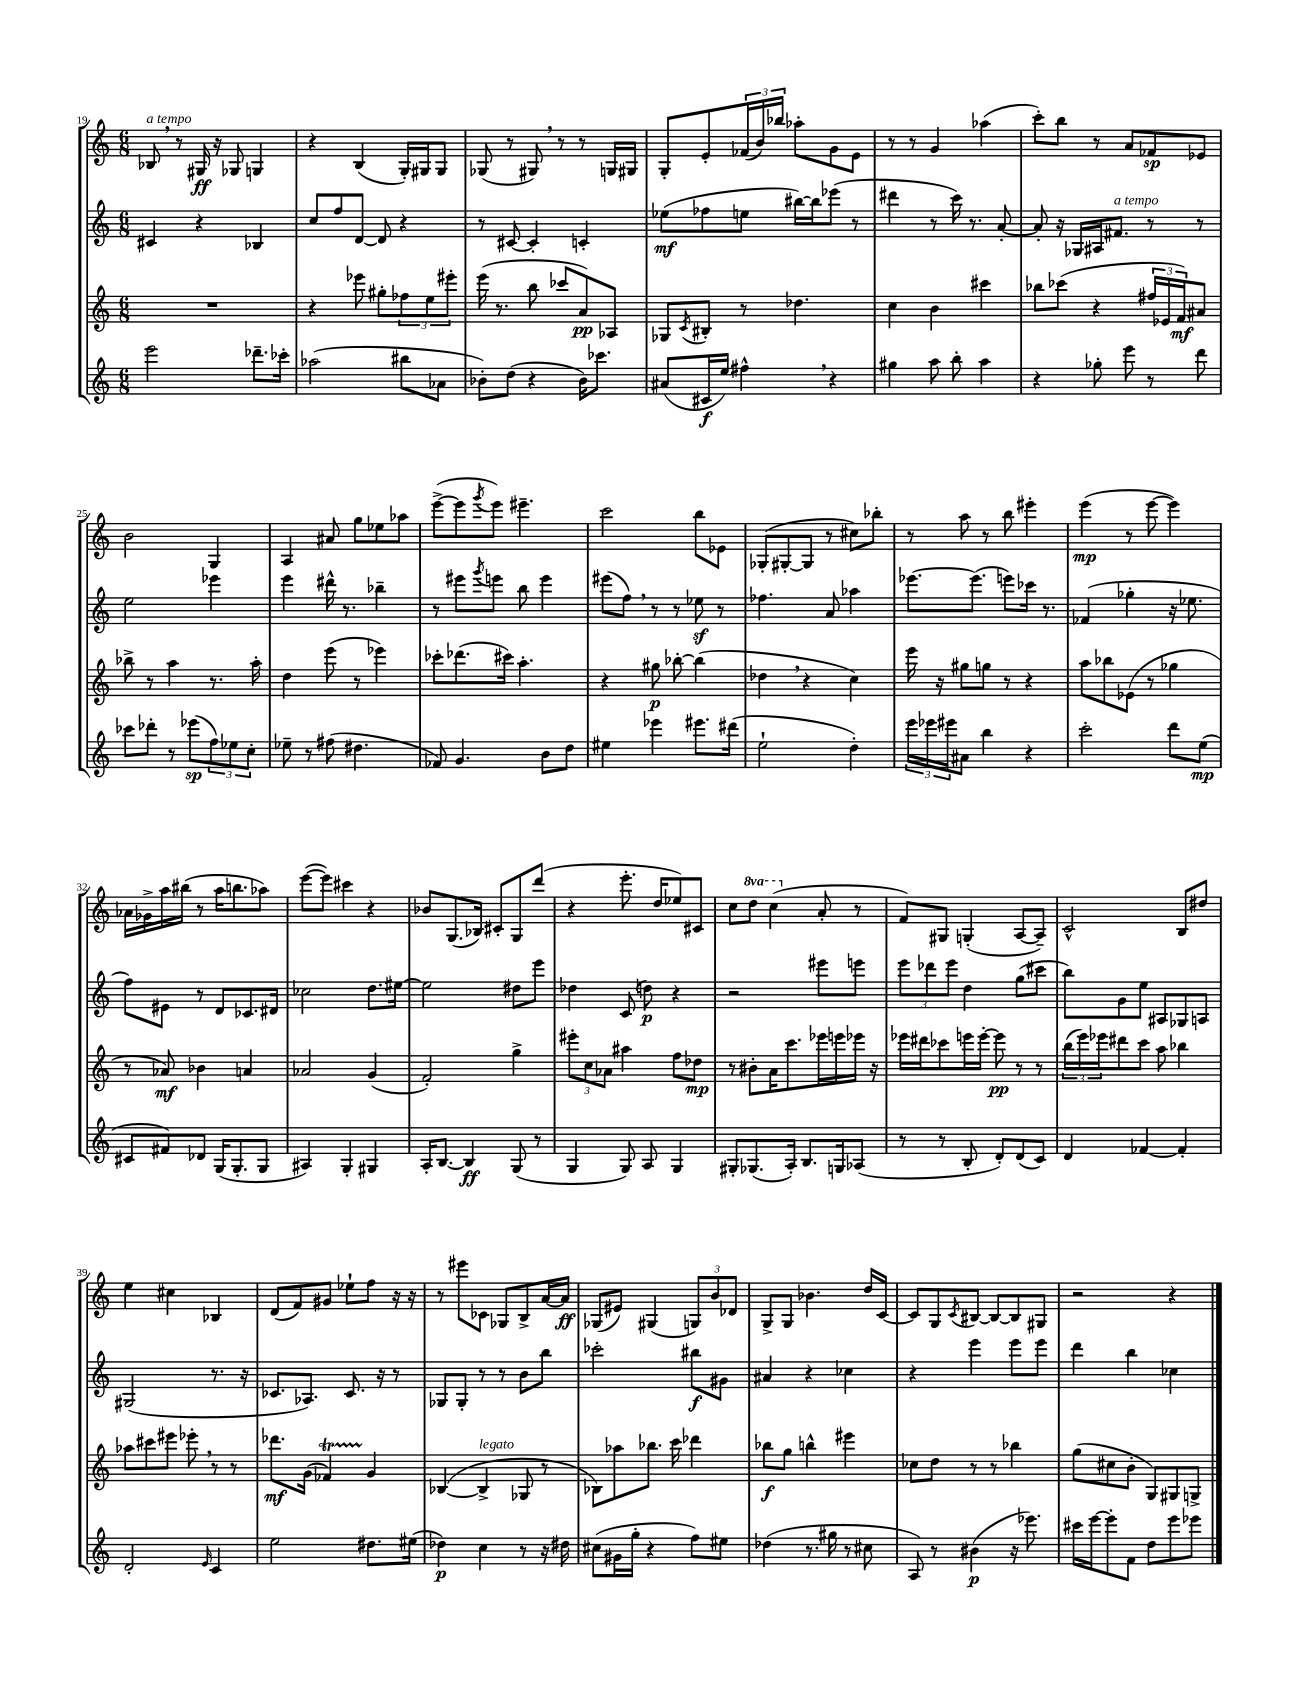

**kern	**kern	**kern	**kern
*staff4	*staff3	*staff2	*staff1
*clefG2	*clefG2	*clefG2	*clefG2
*k[]	*k[]	*k[]	*k[]
*M6/8	*M6/8	*M6/8	*M6/8
2eee	2.r	4c#	8B-
.	.	.	8r
.	.	4r	16G#
.	.	.	16r
.	.	.	8G-
8.ddd-~	.	4B-	4G
16ccc-'	.	.	.
=	=	=	=
(2aa-	4r	8cc	4r
.	.	8ff	.
.	8eee-	[8d	(4B
.	8gg#'	8d]	.
8bb#	12ff-	4r	16G')
.	.	.	16G#
.	12ee	.	.
8a-	.	.	8G#
.	12eee#'	.	.
=	=	=	=
8b-')	(16eee	8r	(8G-
.	8.r	.	.
(8dd	.	[8c#	8r
4r	8bb	4c#']	8G#)
.	8ccc-	.	8r
16b-)	8a)	4c'	8r
8.ccc-	.	.	.
.	8A-	.	16G
.	.	.	16G#
=	=	=	=
(8a#	8G-	(8ee-	8G'
.	8qc	.	.
16c#	8B#'	8ff-	8e'
16ee)	.	.	.
4ff#^^	8r	8ee	(24f-
.	.	.	24b)
.	.	.	24bb-
.	4.dd-	[16bb#)	8aa-'
.	.	16bb#]	.
4r	.	(8eee-	8g
.	.	8r	8e
=	=	=	=
4gg#	4cc	4ddd#	8r
.	.	.	8r
8aa	4b	8r	4g
8bb'	.	16ccc)	.
.	.	8.r	.
4aa	4ccc#	.	(4aa-
.	.	[8a'	.
=	=	=	=
4r	8bb-	8a']	8ccc')
.	(8ccc-	16r	8bb
.	.	16G-	.
8gg-'	4r	16A#	8r
.	.	8.f#	.
8eee	.	.	8a
8r	24ff#	8r	8f-
.	24e-	.	.
.	24f)	.	.
8ddd	8a#	8r	8e-
=	=	=	=
8ccc-	8bb-^	2ee	2b
8ddd-'	8r	.	.
8r	4aa	.	.
(8eee-	.	.	.
12ff)	8.r	4eee-	4G
12ee-	.	.	.
12cc'	.	.	.
.	16aa'	.	.
=	=	=	=
8ee-~	4dd	4eee	4A
8r	.	.	.
(8ff#	(8eee	16ddd#^^	8a#
.	.	8.r	.
4.dd#	8r	.	8gg
.	4eee-)	4bb-~	8ee-
.	.	.	8aa-
=	=	=	=
8f-)	8ccc-'	8r	([8eee^
4.g	(8.ddd-	8eee#	8eee]
.	.	8qggg	8qggg
.	.	8eee	8eee)
.	16ccc#)	.	.
.	4.aa'	8bb	4.eee#~
8b	.	4eee	.
8dd	.	.	.
=	=	=	=
4ee#	4r	(8eee#	2ccc
.	.	8ff)	.
4eee-	8gg#	8r	.
.	[8bb-'	8r	.
8.eee#	(4bb-]	8ee-	8bb
.	.	8r	8e-
(16ddd#	.	.	.
=	=	=	=
2ee`	4dd-	4.ff-	(8G-'
.	.	.	[8G#'
.	4r	.	8G#]
.	.	8a	8r
4dd')	4cc)	4aa-	8cc#)
.	.	.	8bb-'
=	=	=	=
24eee	16eee	[8.eee-	8r
24eee-	.	.	.
.	16r	.	.
24eee#	.	.	.
8a#	8gg#	.	8aa
.	.	(8.eee-]	.
4bb	8gg	.	8r
.	8r	8eee)	8bb
4r	4r	16ccc-	4eee#'
.	.	8.r	.
=	=	=	=
2ccc'	8aa	(4f-	(4eee
.	8bb-	.	.
.	(8e-	4gg-'	8r
.	8r	.	[8eee
8ddd	4gg-	16r	4eee])
.	.	8.ee-	.
(8ee	.	.	.
=	=	=	=
8c#	8r	8ff)	16a-
.	.	.	16g-^
8f#)	8a-)	8e#	16aa
.	.	.	(16bb#
8d-	4b-	8r	8r
(16G	.	8d	16aa
8.G'	.	.	8.bb
.	4a	8.c-	.
8G	.	.	8aa-)
.	.	16d#	.
=	=	=	=
4A#)	2a-	2cc-	([8eee
.	.	.	8eee])
4G'	.	.	4ccc#
4G#	(4g	8.dd	4r
.	.	[16ee#	.
=	=	=	=
16A'	2f')	2ee#]	8b-
[8.B	.	.	.
.	.	.	(8.G
4B]	.	.	.
.	.	.	16B-)
.	.	.	8c#'
(8G	4gg^	8dd#	8G
8r	.	8eee	(8ddd
=	=	=	=
4G	12eee#'	4dd-	4r
.	12cc	.	.
.	12a-	.	.
8G)	4aa#	(8c	8.eee'
8A	.	8dd)	.
.	.	.	16dd
4G	8ff	4r	8ee-)
.	8dd-	.	8c#
=	=	=	=
8G#'	8r	2r	8cc
(8.G-	8b#'	.	8ddd
.	16a	.	(4ccc
16A')	8.ccc	.	.
8.B	.	.	.
.	16eee-	8eee#	8a'
16G	16eee	.	.
(8A-	16eee-	8eee	8r
.	16r	.	.
=	=	=	=
8r	16eee-	12eee	8f)
.	16ddd#	.	.
.	.	12ddd-	.
8r	8ccc-	.	8G#
.	.	12eee	.
8B'	16eee	4dd	(4G'
.	[16eee'	.	.
8d')	8eee]	.	.
(8d	8r	(8gg	[8A
8c)	8r	8ccc#	8A~])
=	=	=	=
4d	(24bb	8bb)	2c^^
.	24eee)	.	.
.	24eee-	.	.
.	8ddd#	8g	.
[4f-	8ccc	8ee	.
.	8aa	8A#	.
4f-']	4bb-	8G-	8B
.	.	8A	8dd#
=	=	=	=
2d'	8aa-	(2G#	4ee
.	8ccc#	.	.
.	8eee#	.	4cc#
.	8eee-'	.	.
16qqe	.	.	.
4c	8r	8.r	4B-
.	8r	.	.
.	.	16r	.
=	=	=	=
2ee	8.ddd-	8.c-	(8d
.	.	.	8f)
.	(16g	8.A-)	.
.	4f-)	.	8g#
.	.	8.c-	8ee-`
8.dd#	4g	.	8ff
.	.	16r	.
.	.	8r	16r
(16ee#	.	.	16r
=	=	=	=
4dd-)	([4B-	8G-	8r
.	.	8G-'	8eee#
4cc	4B-^]	8r	8c-
.	.	8r	8G-
8r	8G-	8b	8B^
16r	8r	8bb	[16a
16dd#	.	.	16a]
=	=	=	=
(8cc#	8B-)	2ccc-'	(8G-
16g#	8aa-	.	8e#)
16gg'	.	.	.
4r	8.bb-	.	(4G#
.	16ccc	.	.
8ff)	4ddd-	8bb#	12G)
.	.	.	12b
8ee#	.	8g#	.
.	.	.	12d-
=	=	=	=
(4dd-	8bb-	4a#	8G^
.	8gg	.	8G
8.r	4bb^^	4r	4.b-
16gg#	.	.	.
8r	4eee#	4cc-	.
8cc#	.	.	16dd
.	.	.	[16c
=	=	=	=
8A)	8cc-	4r	8c]
8r	8dd	.	8G
.	.	.	8qc
(4b#	8r	4eee	[8B#
.	8r	.	8B#_
16r	4bb-	8eee	8B#]
8.eee-)	.	.	.
.	.	8eee	8G#
=	=	=	=
16ccc#	(8gg	4ddd	2r
[16eee	.	.	.
8eee']	8cc#	.	.
8f	8b'	4bb	.
8dd	8G)	.	.
8eee	8G#	4cc-	4r
8eee-	8G^	.	.
==	==	==	==
*-	*-	*-	*-
